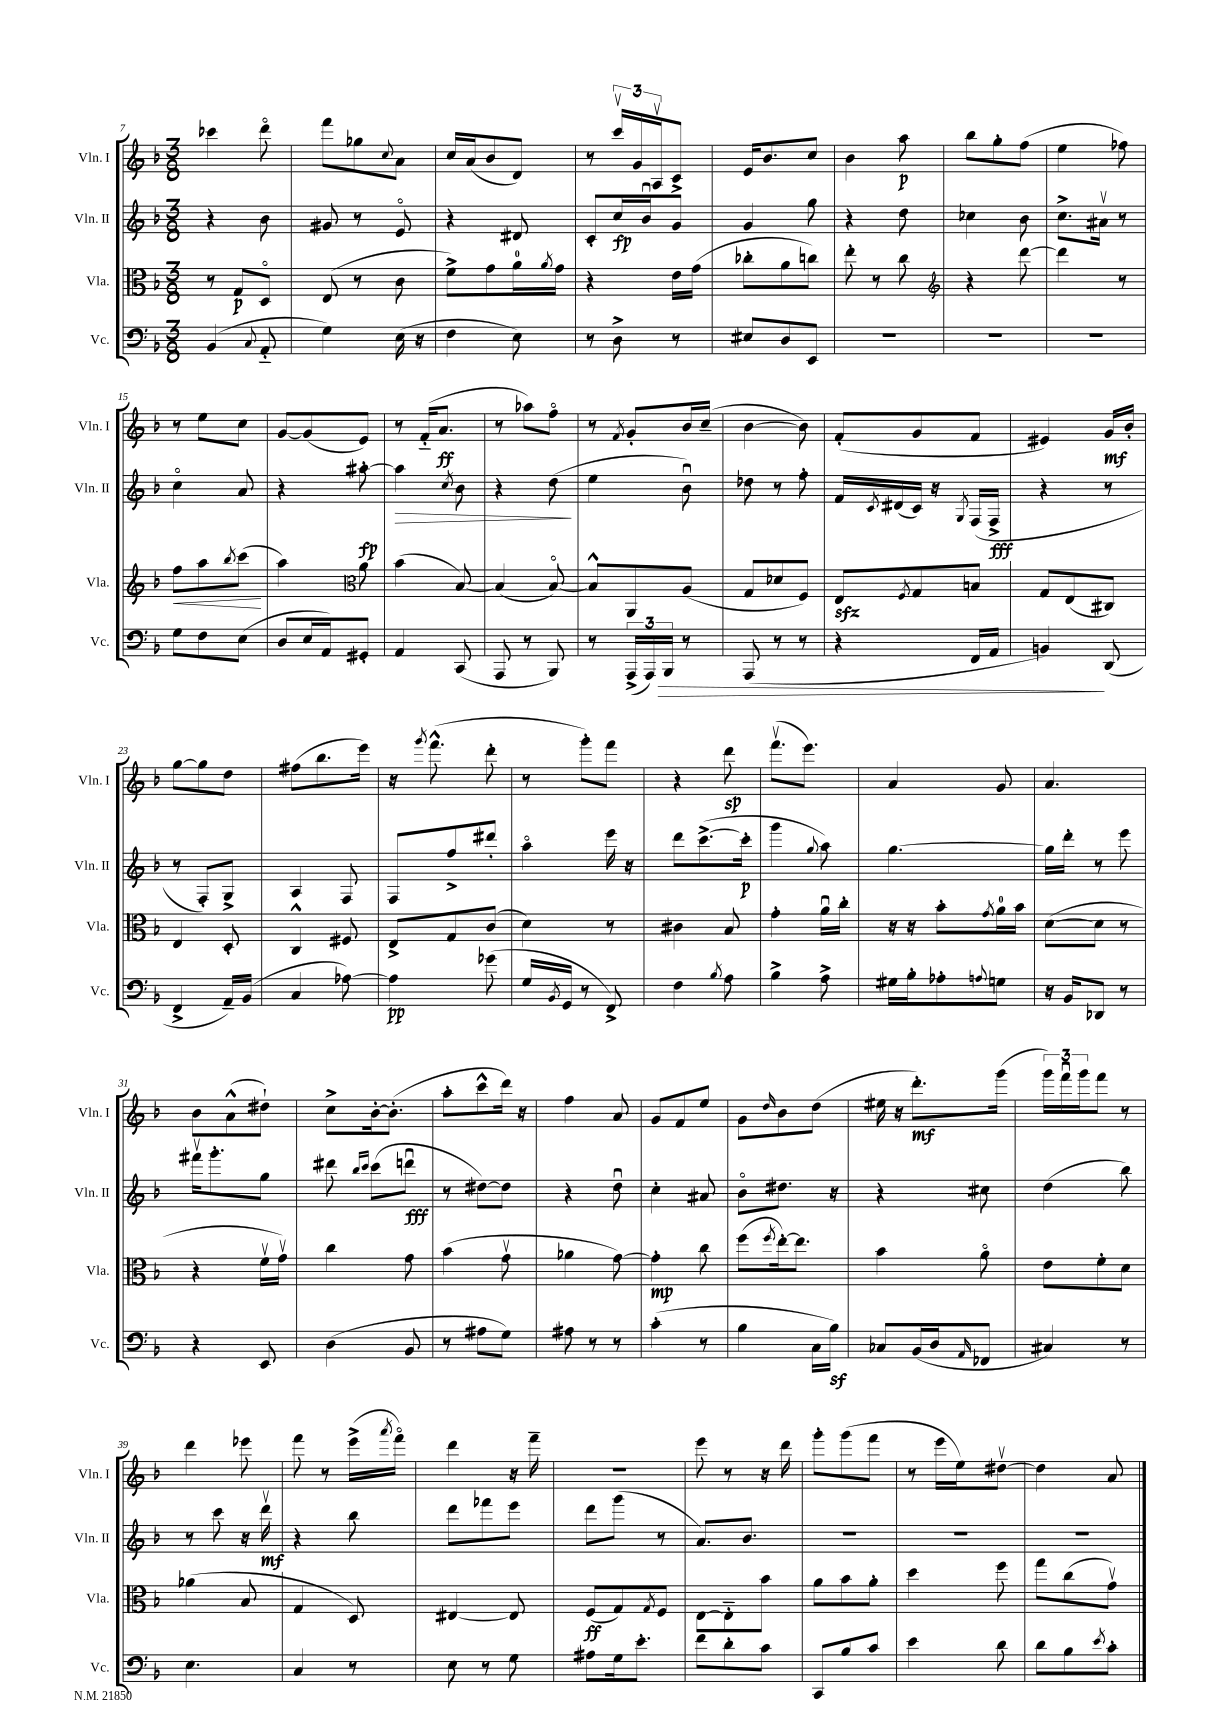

**kern	**dynam	**kern	**dynam	**kern	**dynam	**kern	**dynam
*part4	*part4	*part3	*part3	*part2	*part2	*part1	*part1
*staff4	*staff4	*staff3	*staff3	*staff2	*staff2	*staff1	*staff1
*I"Vc.	*	*I"Vla.	*	*I"Vln. II	*	*I"Vln. I	*
*I'Vc.	*	*I'Vla.	*	*I'Vln. II	*	*I'Vln. I	*
*clefF4	*	*clefC3	*	*clefG2	*	*clefG2	*
*k[b-]	*	*k[b-]	*	*k[b-]	*	*k[b-]	*
*M3/8	*	*M3/8	*	*M3/8	*	*M3/8	*
=7	=7	=7	=7	=7	=7	=7	=7
(4BB-/	.	8r	.	4r	.	4ccc-X\	.
.	.	8G/L	p	.	.	.	.
8qqC/	.	.	.	.	.	.	.
8AA/	.	8D/J	.	8b-\	.	8ddd\	.
=8	=8	=8	=8	=8	=8	=8	=8
4G\)	.	(8E/	.	8g#X/	.	8fff\L	.
.	.	8r	.	8r	.	8gg-X\	.
.	.	.	.	.	.	8qqcc/	.
(16E\	.	8c\	.	8e/	.	8a\J	.
16r	.	.	.	.	.	.	.
=9	=9	=9	=9	=9	=9	=9	=9
4F\	.	8f^\L)	.	4r	.	16cc/LL	.
.	.	.	.	.	.	(16a/J	.
.	.	8g\	.	.	.	8b-/	.
8E\)	.	16a\L	.	8d#X/	.	8d/J)	.
.	.	8qa/	.	.	.	.	.
.	.	16g\JJ	.	.	.	.	.
=10	=10	=10	=10	=10	=10	=10	=10
8r	.	4r	.	8c'/L	.	8r	.
8D^\	.	.	.	16cc/L	fp	24cccv/LL	.
.	.	.	.	.	.	24g/	.
.	.	.	.	16b-u/J	.	.	.
.	.	.	.	.	.	24Av/J	.
8r	.	16e\LL	.	8g/J	.	8c^/J	.
.	.	(16g\JJ	.	.	.	.	.
=11	=11	=11	=11	=11	=11	=11	=11
8E#X/L	.	8cc-X'\L	.	4g/	.	16e/KL	.
.	.	.	.	.	.	8.b-/	.
8D/	.	8a\	.	.	.	.	.
8EE/J	.	8ccn\J)	.	8gg\	.	8cc/J	.
=12	=12	=12	=12	=12	=12	=12	=12
4.r	.	8ee'\	.	4r	.	4b-\	.
.	.	8r	.	.	.	.	.
.	.	8cc\	.	8dd\	.	8aa\	p
=13	=13	=13	=13	=13	=13	=13	=13
*	*	*clefG2	*	*	*	*	*
4.r	.	4r	.	4cc-X\	.	8bb-\L	.
.	.	.	.	.	.	8gg'\	.
.	.	[8ddd\	.	8b-\	.	(8ff\J	.
=14	=14	=14	=14	=14	=14	=14	=14
4.r	.	4ddd\]	.	8.cc^\L	.	4ee\	.
.	.	.	.	16a#Xv\Jk	.	.	.
.	.	8r	.	8r	.	8ff-X\)	.
!!LO:LB:g=z
=15	=15	=15	=15	=15	=15	=15	=15
!	!	!	!LO:HP:b	!	!	!	!
8G\L	.	8ff\L	<	4cc\	.	8r	.
8F\	.	8aa\	.	.	.	8ee\L	.
.	.	8qbb-/	.	.	.	.	.
(8E\J	.	(8ccc\J	.	8a/	.	8cc\J	.
.	.	.	[	.	.	.	.
=16	=16	=16	=16	=16	=16	=16	=16
8D/L	.	4aa\)	.	4r	.	[8g/L	.
16E/L	.	.	.	.	.	(8g/]	.
16AA/J)	.	.	.	.	.	.	.
*	*	*clefC3	*	*	*	*	*
8GG#X'/J	.	8a\	.	[8aa#X'\	fp	8e/J)	.
=17	=17	=17	=17	=17	=17	=17	=17
!	!	!	!	!	!LO:HP:b	!	!
4AA/	.	(4b-\	.	4aa#\]	>	8r	.
.	.	.	.	.	.	(16f/KL	.
.	.	.	.	.	.	8.a/J	ff
.	.	.	.	8qcc/	.	.	.
(8CC/	.	[8B-/)	.	8b-\	.	.	.
=18	=18	=18	=18	=18	=18	=18	=18
8AAA/	.	(4B-/]	.	4r	.	8r	.
8r	.	.	.	.	.	8aa-X\L)	.
8BBB-/)	.	[8B-/)	.	(8dd\	.	8ff\J	.
.	.	.	.	.	]	.	.
=19	=19	=19	=19	=19	=19	=19	=19
8r	.	8B-^^/L]	.	4ee\	.	8r	.
.	.	.	.	.	.	8qf/	.
(24AAA^/LL	.	8AA/	.	.	.	8g'/L	.
24AAA/)	.	.	.	.	.	.	.
!	!LO:HP:b	!	!	!	!	!	!
24BBB-/JJ	>	.	.	.	.	.	.
8r	.	(8A/J	.	8b-u\)	.	16b-/L	.
.	.	.	.	.	.	(16cc~/JJ	.
=20	=20	=20	=20	=20	=20	=20	=20
(8AAA/	.	8G/L	.	8dd-X\	.	[4b-\	.
8r	.	8d-X/	.	8r	.	.	.
8r	.	8F/J)	.	8ff'\	.	8b-\])	.
=21	=21	=21	=21	=21	=21	=21	=21
4r	.	8Ezz/L	.	16f/LL	.	(8f'/L	.
.	.	.	.	8qc/	.	.	.
.	.	.	.	(16d#X/	.	.	.
.	.	8qF/	.	.	.	.	.
.	.	8G/	.	16c/JJ)	.	8g/	.
.	.	.	.	16r	.	.	.
.	.	.	.	8qG/	.	.	.
16FF/LL	.	8Bn/J	.	(16F/LL	.	8f/J	.
16AA/JJ	.	.	.	16F^/JJ	fff	.	.
=22	=22	=22	=22	=22	=22	=22	=22
4BBn/)	.	8G/L	.	4r	.	4e#X/)	.
.	.	(8E/	.	.	.	.	.
(8DD/	]	8C#X/J)	.	8r	.	16g/LL	mf
.	.	.	.	.	.	16b-'/JJ	.
!!LO:LB:g=z
=23	=23	=23	=23	=23	=23	=23	=23
4FF^/	.	4E/	.	8r	.	[8gg\L	.
.	.	.	.	8F'/L)	.	8gg\]	.
16AA~/LL)	.	8D'/	.	8G^/J	.	8dd\J	.
(16BB-/JJ	.	.	.	.	.	.	.
=24	=24	=24	=24	=24	=24	=24	=24
4C/	.	4C^^/	.	4A/	.	(8ff#X\L	.
.	.	.	.	.	.	8.bb-\	.
[8A-X\)	.	8F#X/	.	8F/	.	.	.
.	.	.	.	.	.	16eee\Jk)	.
=25	=25	=25	=25	=25	=25	=25	=25
4A-\]	pp	8E^/L	.	8F/L	.	16r	.
.	.	.	.	.	.	8qggg/	.
.	.	.	.	.	.	(8.fff^^\	.
.	.	8G/	.	8ff^/	.	.	.
(8g-X\	.	(8c/J	.	8ddd#X'/J	.	8ddd'\	.
=26	=26	=26	=26	=26	=26	=26	=26
16G/LL	.	4d\)	.	4aa\	.	8r	.
8qBB-/	.	.	.	.	.	.	.
16GG/JJ	.	.	.	.	.	.	.
8r	.	.	.	.	.	8ggg'\L)	.
8FF^/)	.	8r	.	16eee\	.	8fff\J	.
.	.	.	.	16r	.	.	.
=27	=27	=27	=27	=27	=27	=27	=27
4F\	.	4c#X\	.	8ddd\L	.	4r	.
.	.	.	.	([8.ccc^\	.	.	.
8qB-/	.	.	.	.	.	.	.
8A\	.	8B-/	.	.	.	8ddd\	sp
.	.	.	.	16ccc'\Jk]	p	.	.
=28	=28	=28	=28	=28	=28	=28	=28
4B-^\	.	4g'\	.	4ggg\	.	(8.fffv\L	.
.	.	.	.	.	.	8.eee\J)	.
.	.	.	.	8qqgg/	.	.	.
8A^\	.	16au\LL	.	8aa\)	.	.	.
.	.	16cc'\JJ	.	.	.	.	.
=29	=29	=29	=29	=29	=29	=29	=29
16G#X\LL	.	16r	.	[4.gg\	.	4a/	.
16B-'\J	.	16r	.	.	.	.	.
8A-X'\	.	8b-'\L	.	.	.	.	.
8qqAn/	.	8qg/	.	.	.	.	.
8Gn\J	.	16a\L	.	.	.	8g/	.
.	.	16b-\JJ	.	.	.	.	.
=30	=30	=30	=30	=30	=30	=30	=30
16r	.	([8d\L	.	16gg\LL]	.	4.a/	.
16BB-/KL	.	.	.	16ddd'\JJ	.	.	.
8DD-X/J	.	8d\J]	.	8r	.	.	.
8r	.	8r	.	8eee\	.	.	.
!!LO:LB:g=z
=31	=31	=31	=31	=31	=31	=31	=31
4r	.	4r	.	16fff#Xv\KL	.	8b-\L	.
.	.	.	.	8.ggg'\	.	.	.
.	.	.	.	.	.	(8a^^\	.
8EE/	.	16fv\LL	.	8gg\J	.	8dd#X`\J)	.
.	.	16gv\JJ)	.	.	.	.	.
=32	=32	=32	=32	=32	=32	=32	=32
(4D\	.	4cc\	.	8ddd#X\	.	8cc^\L	.
.	.	.	.	16qqbb-/LL	.	.	.
.	.	.	.	16qqccc/JJ	.	.	.
.	.	.	.	(8ccc\L	.	[16b-'\k	.
.	.	.	.	.	.	(8.b-'\J]	.
8BB-/	.	8g\	.	8dddnu\J	fff	.	.
=33	=33	=33	=33	=33	=33	=33	=33
8r	.	(4b-\	.	8r	.	8aa'\L	.
8A#X\L	.	.	.	[8dd#X\L)	.	8ccc^^\	.
8G\J)	.	8gv\	.	8dd#\J]	.	16ddd\Jk)	.
.	.	.	.	.	.	16r	.
=34	=34	=34	=34	=34	=34	=34	=34
8A#X\	.	4a-X\	.	4r	.	4ff\	.
8r	.	.	.	.	.	.	.
8r	.	[8g\)	.	8ddu\	.	8a/	.
=35	=35	=35	=35	=35	=35	=35	=35
(4c'\	.	4g'\]	mp	4cc'\	.	8g/L	.
.	.	.	.	.	.	8f/	.
8r	.	8cc\	.	8a#X/	.	8ee/J	.
=36	=36	=36	=36	=36	=36	=36	=36
4B-\	.	(8ff\L	.	8b-\L	.	8g\L	.
.	.	8qff/	.	.	.	16qqdd/	.
.	.	[16ee'\k)	.	8.dd#X\J	.	8b-\	.
.	.	8.ee\J]	.	.	.	.	.
16C\LL	.	.	.	.	.	(8dd\J	.
16B-z\JJ)	.	.	.	16r	.	.	.
=37	=37	=37	=37	=37	=37	=37	=37
8C-X/L	.	4b-\	.	4r	.	16ee#X\	.
.	.	.	.	.	.	16r	.
(16BB-/L	.	.	.	.	.	8.ddd'\L)	mf
16D/J	.	.	.	.	.	.	.
16qqAA/	.	.	.	.	.	.	.
8FF-X/J	.	8a\	.	8cc#X\	.	.	.
.	.	.	.	.	.	(16ggg\Jk	.
=38	=38	=38	=38	=38	=38	=38	=38
4C#X/)	.	8e\L	.	(4dd\	.	24ggg\LL)	.
.	.	.	.	.	.	24fffu\	.
.	.	.	.	.	.	24ggg\J	.
.	.	8f'\	.	.	.	8fff\J	.
8r	.	8d\J	.	8bb-\)	.	8r	.
!!LO:LB:g=z
=39	=39	=39	=39	=39	=39	=39	=39
4.E\	.	(4a-X\	.	8r	.	4ddd\	.
.	.	.	.	8ccc\	.	.	.
.	.	8B-/	.	16r	.	8eee-X\	.
.	.	.	.	16dddv\	mf	.	.
=40	=40	=40	=40	=40	=40	=40	=40
4C/	.	4G/	.	4r	.	8fff\	.
.	.	.	.	.	.	8r	.
8r	.	8D/)	.	8bb-\	.	(16eee^\LL	.
.	.	.	.	.	.	8qaaa/	.
.	.	.	.	.	.	16fff\JJ)	.
=41	=41	=41	=41	=41	=41	=41	=41
8E\	.	[4E#X/	.	8ddd\L	.	4ddd\	.
8r	.	.	.	8fff-X\	.	.	.
8G\	.	8E#/]	.	8eee\J	.	16r	.
.	.	.	.	.	.	16fff~\	.
=42	=42	=42	=42	=42	=42	=42	=42
8A#X\L	.	(8F/L	ff	8ddd\L	.	4.r	.
16G\k	.	8G/)	.	(8ggg\J	.	.	.
8.e'\J	.	.	.	.	.	.	.
.	.	8qG/	.	.	.	.	.
.	.	8F/J	.	8r	.	.	.
=43	=43	=43	=43	=43	=43	=43	=43
8f\L	.	[8E\L	.	8.a/L)	.	8eee\	.
8d'\	.	8E\]	.	.	.	8r	.
.	.	.	.	8.b-/J	.	.	.
8c\J	.	8b-\J	.	.	.	16r	.
.	.	.	.	.	.	16ddd\	.
=44	=44	=44	=44	=44	=44	=44	=44
8CC/L	.	8a\L	.	4.r	.	8ggg'\L	.
8B-/	.	8b-\	.	.	.	(8ggg\	.
8c/J	.	8a'\J	.	.	.	8fff\J	.
=45	=45	=45	=45	=45	=45	=45	=45
4e\	.	4dd\	.	4.r	.	8r	.
.	.	.	.	.	.	16eee\LL	.
.	.	.	.	.	.	16ee\J)	.
8d\	.	8ff\	.	.	.	[8dd#Xv\J	.
=46	=46	=46	=46	=46	=46	=46	=46
8d\L	.	8gg\L	.	4.r	.	4dd#\]	.
8B-\	.	(8cc\	.	.	.	.	.
8qe/	.	.	.	.	.	.	.
8c'\J	.	8gv\J)	.	.	.	8a/	.
==	==	==	==	==	==	==	==
*-	*-	*-	*-	*-	*-	*-	*-
